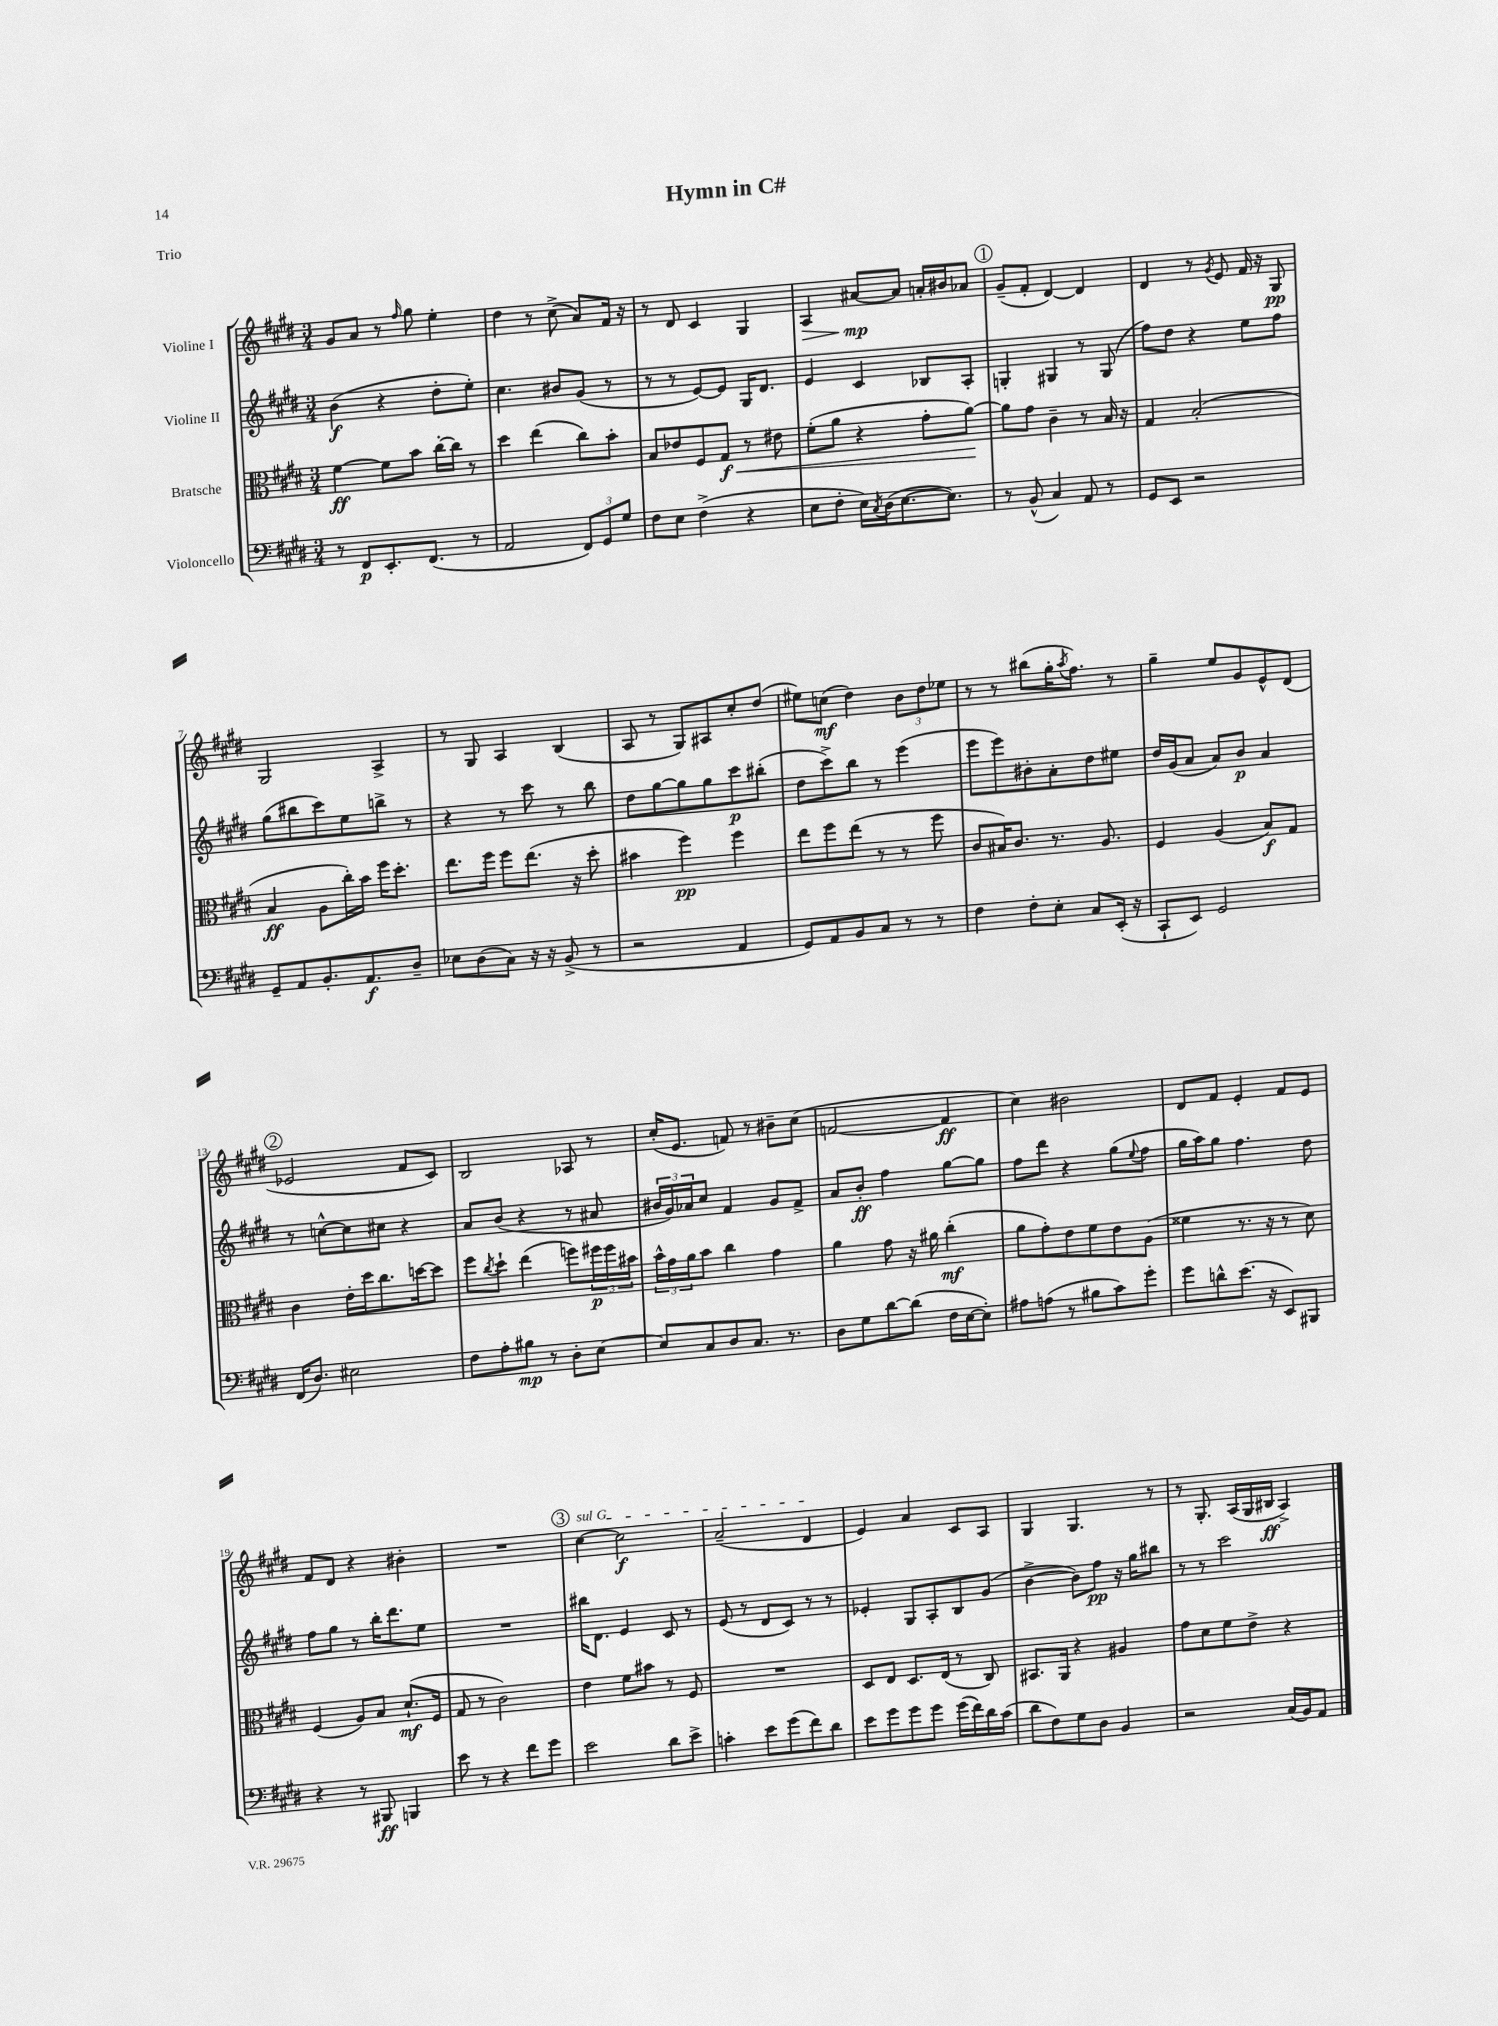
\header { title = "Hymn in C#" piece = "Trio" }
<<
\new StaffGroup <<
\new Staff = "s0" \with { instrumentName = "Violine I" } {
    \clef treble \key e \major \numericTimeSignature \time 3/4
    gis'8 a'8 r8 \grace { fis''16 } gis''8 e''4-. |
    dis''4 r8 cis''8->( a'8) fis'16 r16 |
    r8 dis'8 cis'4 gis4 |
    a4\> ais'8~\mp\! ais'8 a'16-. bis'16 aes'8 |
    \mark \markup { \circle "1" } gis'8--( fis'8-. dis'4~) dis'4 |
    dis'4 r8 \acciaccatura { gis'8 } e'8 fis'16 r16 gis8\pp |
    gis2 a4-> |
    r8 gis8 a4 b4( |
    a8 r8 gis8) ais8 cis''8-. dis''8( |
    eis''8) c''8\mf( dis''4) \tuplet 3/2 { b'8 dis''8 ees''8 } |
    r8 r8 bis''8( gis''16-. \acciaccatura { a''8 } fis''8.) r8 |
    gis''4-- e''8 gis'8 e'8-^ dis'8( |
    \mark \markup { \circle "2" } ees'2 fis'8 cis'8) |
    b2 aes8 r8 |
    cis''16-.( e'8. f'8) r8 bis'8-- cis''8( |
    f'2~ f'4\ff |
    cis''4) bis'2 |
    dis'8 fis'8 e'4-. fis'8 e'8 |
    fis'8 dis'8 r4 bis'4-. |
    R2. |
    \mark \markup { \circle "3" } \once \override TextSpanner.bound-details.left.text = \markup { \italic "sul G" } cis''4~\startTextSpan cis''2\f |
    a'2--( dis'4\stopTextSpan |
    e'4) a'4 cis'8 a8 |
    gis4 gis4. r8 |
    r8 gis8.-. a16( gis16 bis16\ff a4->) \bar "|." |
}
\new Staff = "s1" \with { instrumentName = "Violine II" } {
    \clef treble \key e \major \numericTimeSignature \time 3/4
    b'4\f( r4 dis''8-. e''8-.) |
    cis''4. bis'8 gis'8( r8 |
    r8 r8 e'8~) e'8 gis16 dis'8. |
    e'4 cis'4 bes8 a8-. |
    \mark \markup { \circle "1" } g4-. gis4 r8 gis8( |
    fis''8) dis''8 r4 e''8 fis''8 |
    gis''8( bis''8 cis'''8) e''8 b''8-> r8 |
    r4 r8 cis'''8 r8 b''8 |
    dis''8 gis''8~ gis''8 gis''8 cis'''8\p bis''8-.( |
    dis''8 cis'''8->) b''8 r8 e'''4( |
    e'''8 e'''8) bis'8-. a'8-. dis''8 eis''8 |
    dis''16 gis'16( a'8 a'8) b'8\p a'4 |
    \mark \markup { \circle "2" } r8 c''8~-^ c''8 cis''8 r4 |
    a'8 b'8( r4 r8 ais'8 |
    \tuplet 3/2 { bis'16 gis'16) aes'16 } cis''8 fis'4 gis'8 fis'8-> |
    a'8 b'8-.\ff fis''4 gis''8~ gis''8 |
    fis''8 dis'''8 r4 gis''8( \appoggiatura { e''8 } fis''8 |
    gis''16 a''16) gis''8 fis''4. dis''8 |
    fis''8 gis''8 r8 b''16-. dis'''8. e''8 |
    R2. |
    \mark \markup { \circle "3" } bis''16 dis'8. e'4 cis'8 r8 |
    e'8( r8 dis'8 cis'8) r8 r8 |
    ees'4-. gis8 a8-. b8 gis'8( |
    b'4~-> b'8) fis''8\pp r16 gis''16 bis''8 |
    r8 r8 cis'''2 \bar "|." |
}
\new Staff = "s2" \with { instrumentName = "Bratsche" } {
    \clef alto \key e \major \numericTimeSignature \time 3/4
    fis'4~\ff fis'8 b'8 cis''16~-. cis''16 r8 |
    dis''4 e''4( cis''8) b'8-. |
    b8 ees'8 fis8 gis8\f\< r8 eis'8 |
    fis'8-.( a'8 r4 gis'8-. a'8~\!) |
    \mark \markup { \circle "1" } a'8 gis'8 cis'4-- r8 b16 r16 |
    gis4 b2-.( |
    b4\ff a8 cis''16-.) b'16 fis''16 dis''8.-. |
    e''8. fis''16 fis''8 e''8.( r16 dis''8-. |
    bis'4 fis''4\pp) fis''4 |
    e''8 fis''8 e''8( r8 r8 fis''8 |
    cis'8 bis16) cis'8. r8. a8. |
    fis4 a4( b8\f) gis8 |
    \mark \markup { \circle "2" } cis'4 e'16-. dis''16 cis''8. d''16~ d''8 |
    fis''8 \acciaccatura { cis''8 } dis''8-! e''4( f''8) \tuplet 3/2 { fis''16\p fis''16 bis'16 } |
    \tuplet 3/2 { b'16-^ gis'16 a'16 } b'8 cis''4 gis'4 |
    a'4 gis'8 r16 ais'16 cis''4-.\mf( |
    a'8 gis'8-.) e'8 fis'8 e'8 a8( |
    fisis'4 r8. r16 r8 dis'8) |
    fis4( a8) b8 dis'8.-!\mf( fis16 |
    gis8 r8 cis'2) |
    \mark \markup { \circle "3" } e'4 fis'8 bis'8 r8 fis8 |
    R2. |
    dis8 e8 dis8. e16( r8 cis8) |
    bis,8. a,16 r4 ais4 |
    gis'8 dis'8 fis'8 e'8-> r4 \bar "|." |
}
\new Staff = "s3" \with { instrumentName = "Violoncello" } {
    \clef bass \key e \major \numericTimeSignature \time 3/4
    r8 fis,8\p e,8.-. fis,8.( r8 |
    a,2 \tuplet 3/2 { fis,8) gis,8 gis8 } |
    fis8 e8 fis4->( r4 |
    e8 fis8-. e16) \acciaccatura { cis8 } dis16( e8.~ e8.) |
    \mark \markup { \circle "1" } r8 b,8-^( cis4) a,8 r8 |
    gis,8 e,8 r2 |
    gis,8-- a,8 b,8.-. a,8.\f dis8-- |
    ees8 dis8( cis8) r16 r16 b,8->( r8 |
    r2 a,4 |
    gis,8) a,8 b,8 cis8 r8 r8 |
    fis4 fis8-. e8-. cis8 e,16-.( r16 |
    cis,8-! e,8) gis,2 |
    \mark \markup { \circle "2" } fis,16( dis8.) eis2 |
    fis8 a8-. bis8\mp r8 dis8-. e8~ |
    e8 cis8 dis8 cis8. r8. |
    dis8 gis8 dis'8~ dis'8( fis16 e16~ e8-.) |
    ais8 a8( r8 bis8 cis'8) gis'8-. |
    gis'8 d'8-^ e'8.( r16 e,8) bis,,8 |
    r4 r8 bis,,8\ff b,,4 |
    e'8 r8 r4 fis'8 gis'8 |
    \mark \markup { \circle "3" } e'2 dis'8 e'8-> |
    c'4-. e'8 gis'8( fis'8) dis'8 |
    e'8 gis'8 gis'8 gis'8 gis'16( fis'16) dis'16 cis'16( |
    dis'8 fis8) gis8 dis8 b,4 |
    r2 cis16( b,16) a,8 \bar "|." |
}
>>
>>
